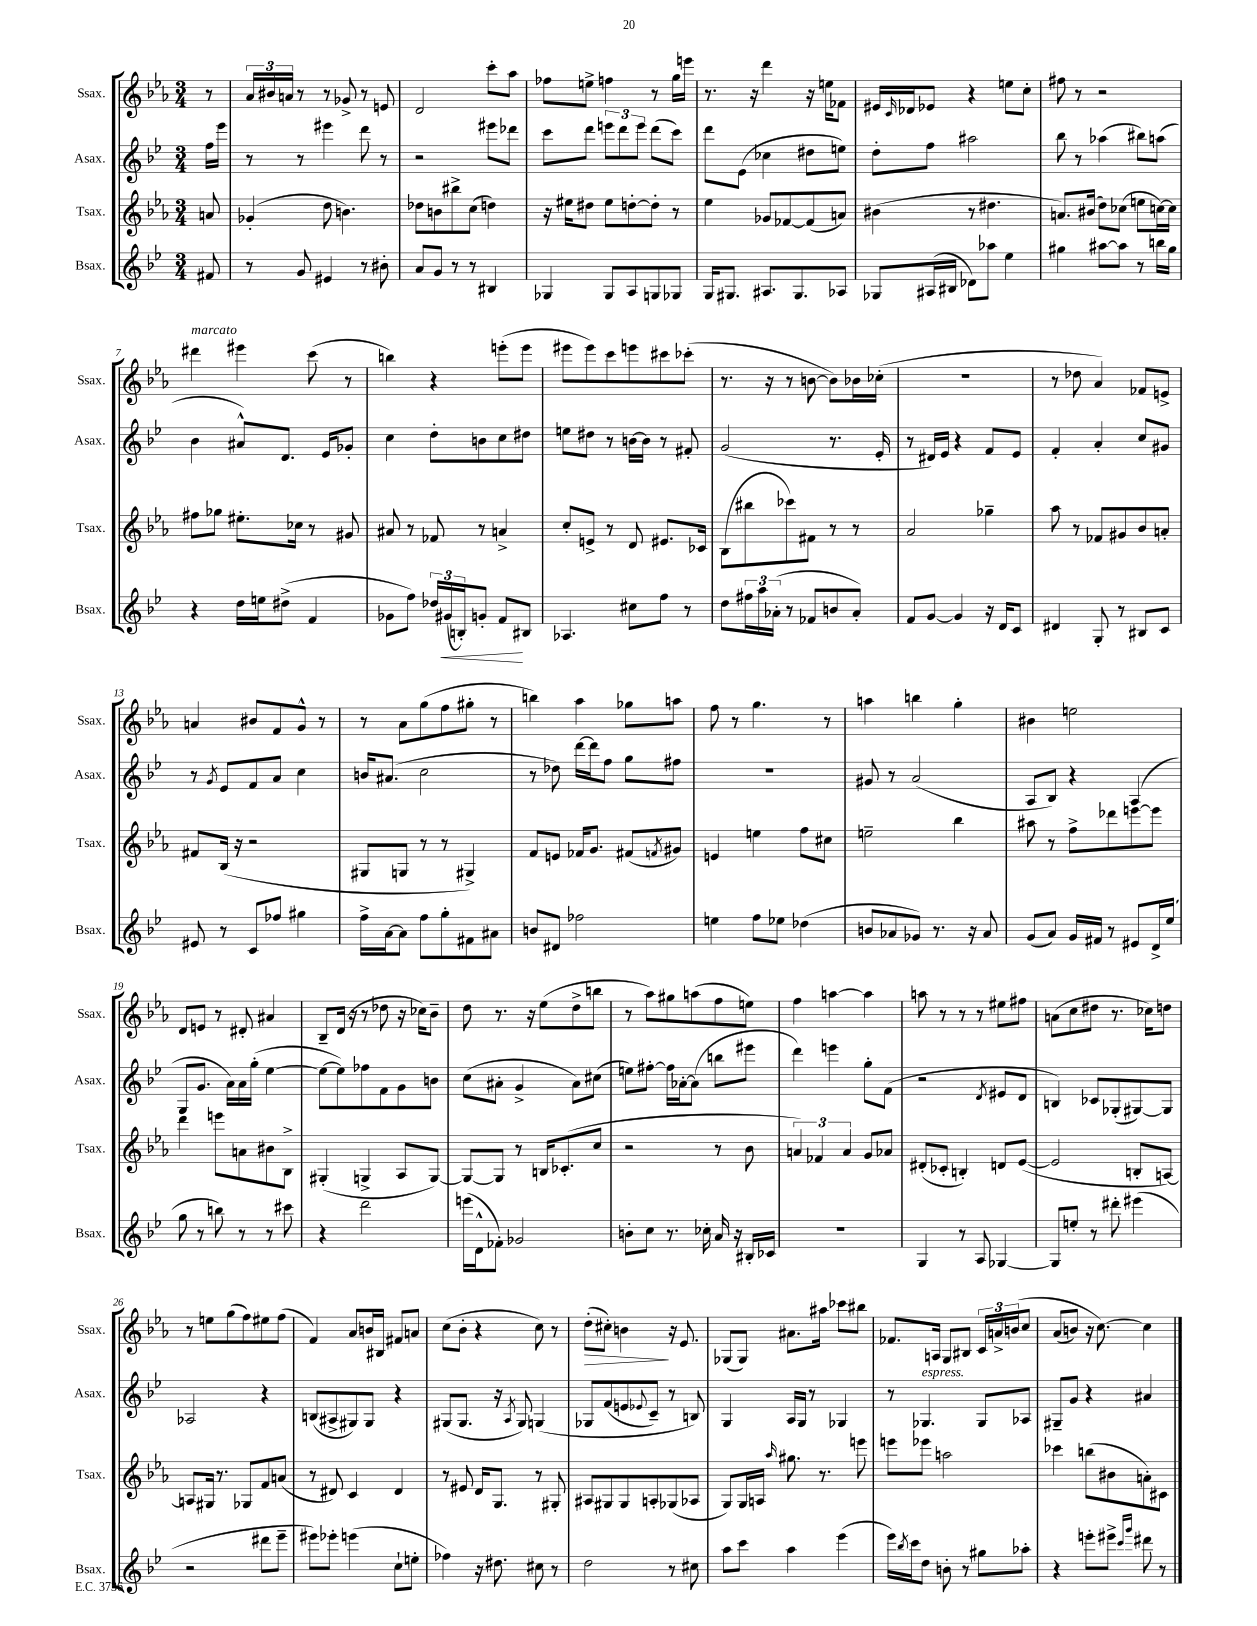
<<
\new StaffGroup <<
\new Staff = "s0" \with { instrumentName = "Ssax." shortInstrumentName = "Ssax." } {
    \clef treble \key ees \major \numericTimeSignature \time 3/4 \partial 8
    r8 |
    \tuplet 3/2 { aes'16 bis'16 a'16 } r8 r8 ges'8-> r8 e'8 |
    d'2 c'''8-. aes''8 |
    fes''8 e''8-> f''4 r8 g''16 e'''16 |
    r8. r16 d'''4 r16 e''16 fes'8 |
    eis'16 \grace { c'16 } des'16 ees'8 r4 e''8 c''8-. |
    fis''8 r8 r2 |
    dis'''4^\markup { \italic "marcato" } eis'''4 c'''8( r8 |
    b''4) r4 e'''8-.( e'''8 |
    eis'''8 eis'''8) c'''8 e'''8 cis'''8 ces'''8-.( |
    r8. r16 r8 b'8~ b'8) bes'16 ces''16-.( |
    R2. |
    r8 des''8 aes'4) fes'8 e'8-> |
    a'4 bis'8 f'8 g'8-^ r8 |
    r8 aes'8 g''8( f''8 gis''8-. r8 |
    b''4) aes''4 ges''8 a''8 |
    f''8 r8 g''4. r8 |
    a''4 b''4 g''4-. |
    bis'4 e''2 |
    d'8 e'8 r8 dis'8-. ais'4 |
    bes8-- d'16( r16 r8 des''8 r16 ces''16) bes'8-- |
    d''8 r8. r16 ees''8( d''8-> b''8 |
    r8 aes''8) gis''8 a''8( f''8 e''8) |
    f''4 a''4~ a''4 |
    a''8 r8 r8 r8 eis''8 fis''8 |
    a'8( c''8 dis''8 r8. ces''16) d''8 |
    r8 e''8 g''8( f''8) eis''8 f''8( |
    f'4) aes'8 b'16 bis16 fis'8 a'8 |
    c''8( bes'8-. r4 c''8) r8 |
    d''8-.\>( cis''8-.) b'4\! r16 ees'8. |
    ges8( ges8) ais'8. ais''16 ces'''8 bis''8 |
    fes'8. a16 g8 bis8 \tuplet 3/2 { c'16 a'16-> b'16\( } c''8 |
    aes'8( b'8) r16 c''8.~\) c''4 \bar "|." |
}
\new Staff = "s1" \with { instrumentName = "Asax." shortInstrumentName = "Asax." } {
    \clef treble \key bes \major \numericTimeSignature \time 3/4 \partial 8
    f''16 ees'''16 |
    r8 r8 eis'''4 d'''8 r8 |
    r2 eis'''8 des'''8 |
    c'''8 d'''8 \tuplet 3/2 { e'''8 d'''8 e'''8 } d'''8( c'''8) |
    d'''8 ees'8( ces''4 dis''8 e''8) |
    d''8-. f''8 ais''2 |
    bes''8 r8 aes''4( bis''8) a''8( |
    bes'4 ais'8-^) d'8. ees'16 ges'8-. |
    c''4 d''8-. b'8 c''8 dis''8 |
    e''8 dis''8 r8 b'16~ b'16 r8 fis'8-. |
    g'2( r8. ees'16-. |
    r8 dis'16) ees'16 r4 f'8 ees'8 |
    f'4-. a'4-. c''8 gis'8 |
    r8 \acciaccatura { g'8 } ees'8 f'8 a'8 c''4 |
    b'16 ais'8.( c''2 |
    r8 des''8) d'''16~ d'''16 f''8 g''8 fis''8 |
    R2. |
    gis'8 r8 a'2( |
    a8 bes8) r4 a4( |
    g8 g'8. a'16) a'16 g''16-.( ees''4~ |
    ees''8~ ees''8) fes''8 f'8 g'8 b'8 |
    c''8( ais'8-. g'4-> ais'8) cis''8( |
    e''8) fis''8~-. fis''16 aes'16~-. aes'8( b''8 eis'''8 |
    d'''4) e'''4 g''8-. f'8( |
    r2 \acciaccatura { d'8 } eis'8 d'8 |
    b4) ces'8 ges8-.( gis8~) gis8 |
    aes2 r4 |
    b8( ais8-> gis8) gis8 r4 |
    gis8( gis8. r16 \acciaccatura { a8 } gis8) g4\( |
    ges8 f'8( e'8 \appoggiatura { ees'8 } c'8--) r8 b8\) |
    g4 a16 g16 r8 ges4 |
    r8 ges4.^\markup { \italic "espress." } ges8 aes8 |
    gis8-- g'8 r4 ais'4 \bar "|." |
}
\new Staff = "s2" \with { instrumentName = "Tsax." shortInstrumentName = "Tsax." } {
    \clef treble \key ees \major \numericTimeSignature \time 3/4 \partial 8
    a'8 |
    ges'4-.( d''8 b'4.) |
    des''8 b'8 bis''8-> c''8( d''4) |
    r16 eis''16 dis''8 eis''8 d''8~-. d''8-. r8 |
    ees''4 ges'8 fes'8~ fes'8( a'8) |
    bis'4( r8 dis''4. |
    a'8.) bis'16( d''8) ces''8( e''8 c''16~) c''16 |
    fis''8 ges''8 eis''8.-. ces''16 r8 gis'8 |
    ais'8 r8 fes'8 r8 a'4-> |
    c''8-. e'8-> r8 d'8 eis'8. ces'16 |
    bes8( bis''8 ces'''8) fis'8 r8 r8 |
    aes'2 ges''4-- |
    aes''8 r8 fes'8 gis'8 bes'8 a'8-. |
    fis'8 bes16( r16 r2 |
    gis8 g8 r8 r8 gis4->) |
    f'8 e'8 fes'16 g'8. fis'8( \acciaccatura { f'8 } gis'8) |
    e'4 e''4 f''8 cis''8 |
    e''2-- bes''4 |
    ais''8 r8 f''8-> des'''8 e'''8~ e'''8 |
    d'''4 e'''8 a'8 bis'8 bes8-> |
    gis4-.( g4-> aes8 g8~) |
    g8~ g8 r8 b16 ces'8.-.( c''8 |
    r2 r8 bes'8 |
    \tuplet 3/2 { a'4) fes'4 a'4 } g'8 aes'8 |
    dis'8-.( ces'8-. b4-.) d'8 ees'8~( |
    ees'2 b8-. a8~) |
    a8 gis16 r8. ges8 f'8 a'8( |
    r8 dis'8) c'4 dis'4 |
    r8 eis'8 d'16 g8. r8 gis8-. |
    ais8 gis8 gis8 a8-. ges8( aes8 |
    g8) g16 a16 \grace { aes''16 } gis''8. r8. e'''8 |
    e'''8 ees'''8 a''2 |
    ces'''4 b''8( bis'8 a'8-.) cis'8 \bar "|." |
}
\new Staff = "s3" \with { instrumentName = "Bsax." shortInstrumentName = "Bsax." } {
    \clef treble \key bes \major \numericTimeSignature \time 3/4 \partial 8
    fis'8 |
    r8 g'8 eis'4 r8 bis'8-. |
    a'8 g'8 r8 r8 bis4 |
    ges4 ges8 a8 g8 ges8 |
    g16 gis8. ais8. gis8. aes8 |
    ges8 ais16( bis16 des'8) aes''8 ees''4 |
    gis''4 ais''8~ ais''8 r8 b''16 gis''16 |
    r4 d''16 e''16 dis''8->( f'4 |
    ges'8 f''8) \tuplet 3/2 { des''16 gis'16\<( b16-.) } g'8-. f'8\! bis8 |
    aes4. cis''8 f''8 r8 |
    d''8 \tuplet 3/2 { fis''16 a''16 aes'16-.( } r8 fes'8 b'8 aes'8-.) |
    f'8 g'8~ g'4 r16 d'16 c'8 |
    dis'4 g8-. r8 bis8 c'8 |
    eis'8 r8 c'8 fes''8 gis''4 |
    f''16-> a'16~ a'8 f''8 g''8-. fis'8 ais'8 |
    b'8 dis'8 fes''2 |
    e''4 f''8 ees''8 des''4( |
    b'8 aes'8 ges'8) r8. r16 aes'8 |
    g'8( a'8) g'16 fis'16 r8 eis'8 d'16-> ees''16( |
    g''8 r8 b''8) r8 r8 cis'''8 |
    r4 d'''2 |
    e'''16( d'16-^ fes'8-.) ges'2 |
    b'8-. c''8 r8. ces''16-. a'16 r16 bis16-. ces'16 |
    R2. |
    g4 r8 a8 ges4~ |
    ges8 e''8-. r8 dis'''8-. eis'''4( |
    r2 dis'''8 ees'''8-- |
    eis'''8) ees'''8-. e'''4( c''8-! e''8-. |
    fes''4) r16 dis''8. cis''8 r8 |
    d''2 r8 cis''8 |
    a''8 c'''8 a''4 ees'''4( |
    ees'''16) \acciaccatura { bes''8 } c'''16 d''8 b'8-. r8 gis''8 aes''8-. |
    r4 e'''8-. eis'''8-> \grace { c'''16 g'''16 } dis'''8 r8 \bar "|." |
}
>>
>>
